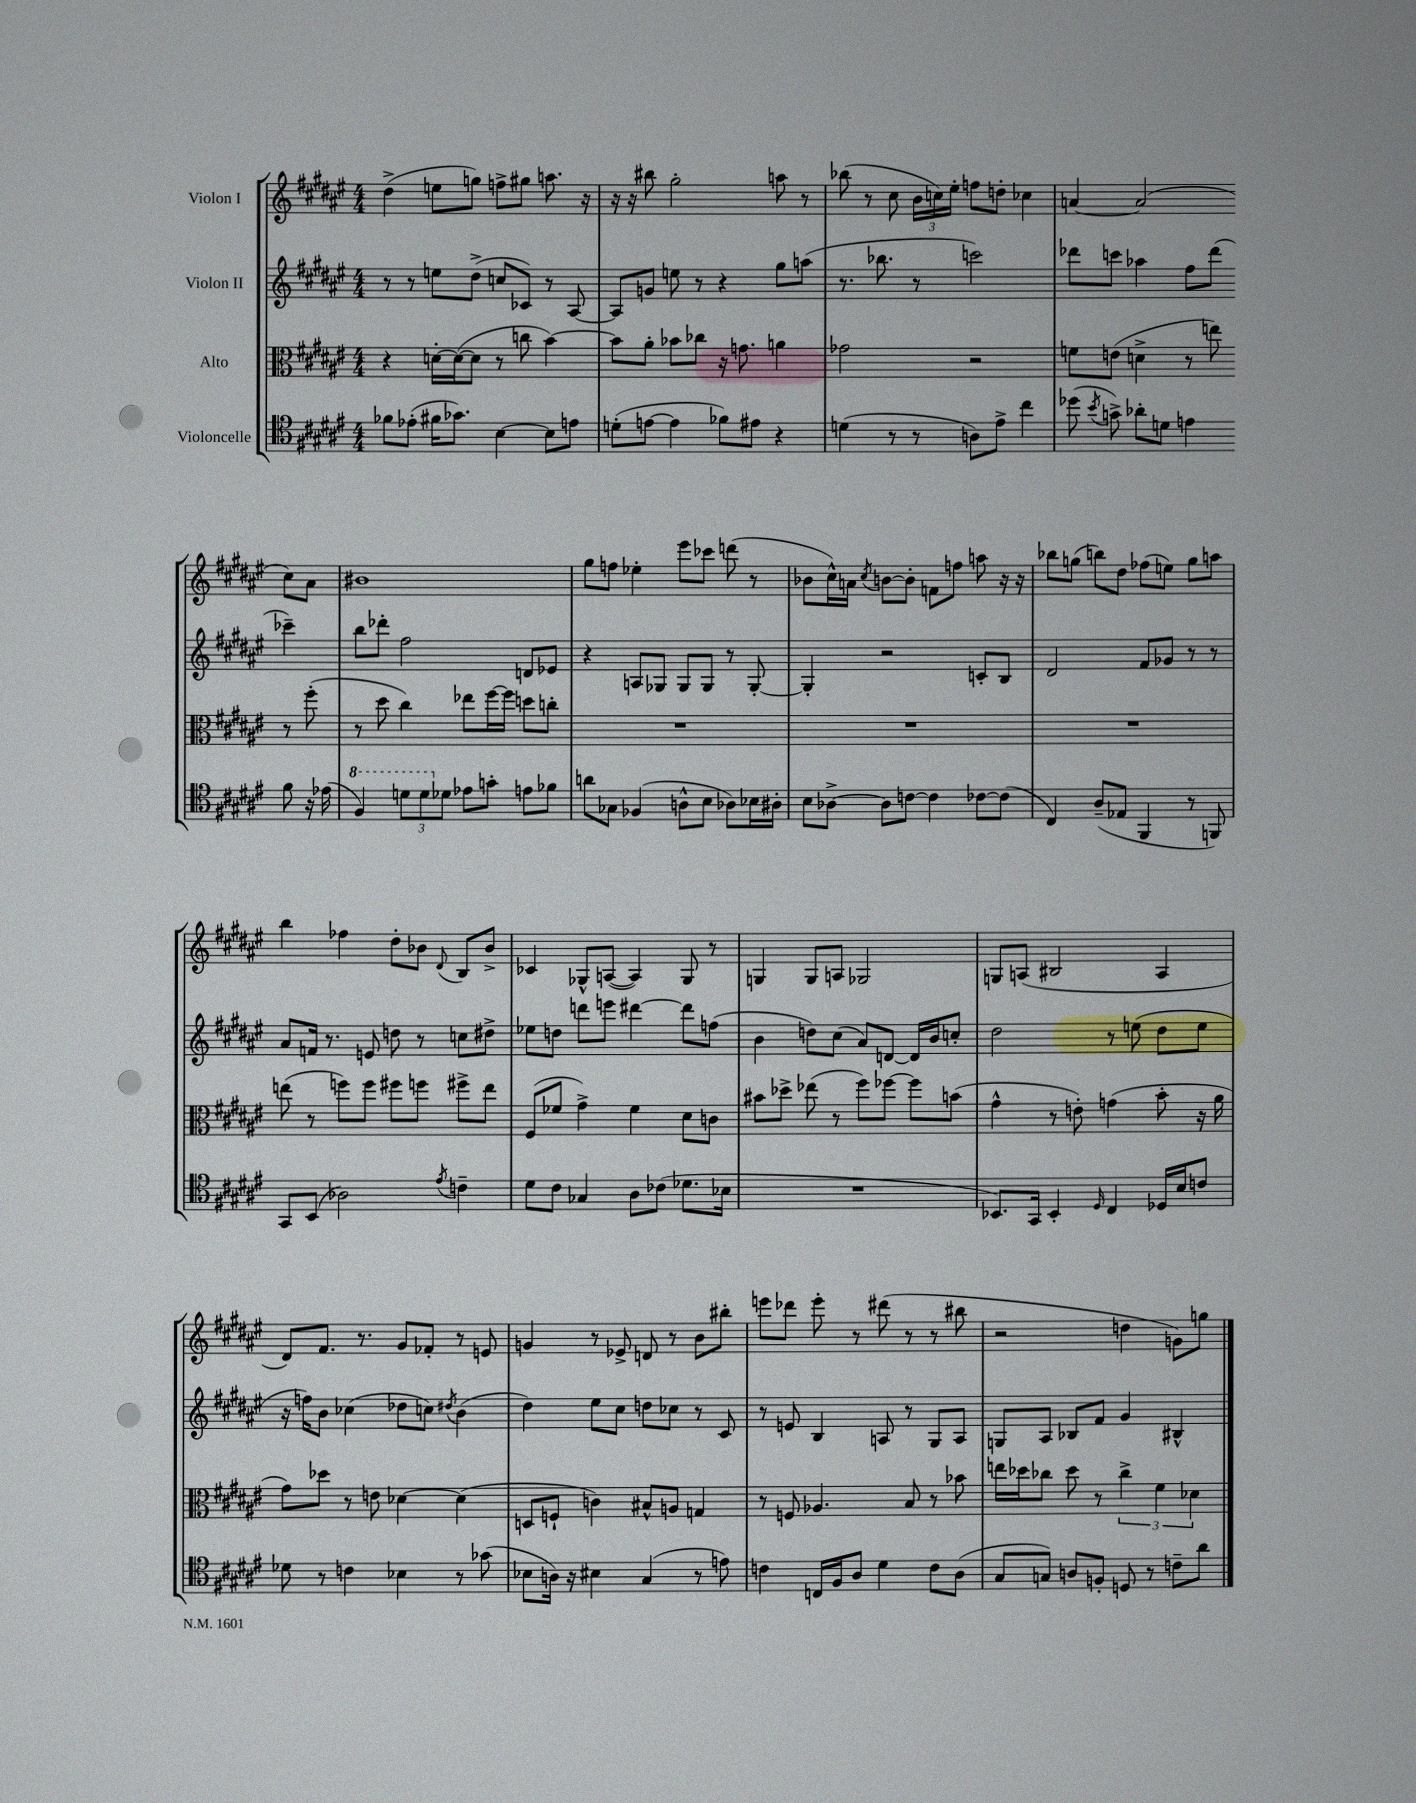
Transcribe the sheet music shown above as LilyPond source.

<<
\new StaffGroup <<
\new Staff = "s0" \with { instrumentName = "Violon I" } {
    \clef treble \key fis \major \numericTimeSignature \time 4/4
    \autoBeamOff dis''4->( e''8[ g''8]) f''8[-> gis''8] a''8. r16 |
    r16 r16 bis''8 gis''2-. a''8 r8 |
    bes''8( r8 cis''8 \tuplet 3/2 { b'16[ c''16) eis''16]-. } f''8[ d''8]-. ces''4 |
    a'4~ a'2( cis''8[) a'8] |
    bis'1 |
    gis''8[ f''8] ees''4-. eis'''8[ ces'''8] d'''8( r8 |
    bes'8[ cis''16-^) a'16] \acciaccatura { cis''8 } b'8[~ b'8]-. f'8[ f''8] a''8 r16 r16 |
    bes''8[ g''8]( b''8[) dis''8] fes''8[( e''8]) g''8[ a''8] |
    b''4 fes''4 dis''8[-. bes'8] \appoggiatura { dis'8 } b8[ bes'8]-> |
    ces'4 ges8[-^ a8]~( a4) ges8 r8 |
    g4 g8[ a8] ges2 |
    g8[ a8]( bis2 a4 |
    dis'8[) fis'8.] r8. gis'8[ fes'8]-. r8 e'8 |
    g'4 r8 ees'8-> d'8 r8 b'8[ bis''8]-. |
    e'''8[ des'''8] e'''8-. r8 dis'''8( r8 r8 bis''8 |
    r2 d''4 g'8[) g''8] \bar "|." |
}
\new Staff = "s1" \with { instrumentName = "Violon II" } {
    \clef treble \key fis \major \numericTimeSignature \time 4/4
    \autoBeamOff r8 r8 e''8[ dis''8]->( c''8[ ces'8]) r8 ais8~ |
    ais8[ g'8] e''8 r8 r4 gis''8[ a''8]( |
    r8. bes''8. r8 c'''2) |
    des'''8[ c'''8] aes''4 fis''8[ des'''8]( ces'''4--) |
    b''8[ des'''8]-. fis''2 d'8[ ees'8] |
    r4 a8[ ges8] ges8[ ges8] r8 ges8~-. |
    ges4-. r2 c'8[-. b8] |
    dis'2 fis'8[ ges'8] r8 r8 |
    ais'8[ f'16] r8. e'8 d''8 r8 c''8[ dis''8]-> |
    ees''8[ d''8] d'''8[ e'''8] dis'''4~ dis'''8[ f''8]( |
    b'4 d''8[) cis''8]( ais'8[) d'8]~ d'16[ b'16 c''8]-. |
    dis''2 r8 e''8( dis''8[ e''8] |
    r16 f''16[) b'8] ces''4( des''8[ c''8]) \acciaccatura { dis''8 } b'4( |
    dis''4) eis''8[ cis''8] d''8[ ces''8] r8 cis'8 |
    r8 e'8 b4 a8 r8 gis8[ a8] |
    g8[ ais8] bes8[ fis'8] gis'4 bis4-^ \bar "|." |
}
\new Staff = "s2" \with { instrumentName = "Alto" } {
    \clef alto \key fis \major \numericTimeSignature \time 4/4
    \autoBeamOff r4 d'16[~-. d'16~( d'8] r8 c''8 b'4~) |
    b'8[ ais'8]-. bes'8[ ces''8] r16 g'8. a'4 |
    ges'2 r2 |
    f'8[ e'8]( d'4-> r8 e''8) r8 fis''8-.( |
    r8 dis''8 cis''4) ees''8[ fis''16~ fis''16] d''8[ c''8]-. |
    R1 |
    R1 |
    R1 |
    e''8( r8 f''8[) f''8] fis''8[ f''8] fis''8[-> e''8] |
    fis8[( fes'8] gis'4->) fes'4 dis'8[ c'8] |
    bis'8[ des''8]-> ees''8( r8 fis''8[) fes''8]~ fes''8[ b'8]( |
    gis'4-^ r8 e'8-.) g'4( b'8-. r16 ais'16 |
    gis'8[) des''8] r8 e'8 des'4~ des'4( |
    d8[ f8]-! c'4) bis8[-^ a8] g4 |
    r8 f8 aes4. b8 r8 bes'8 |
    e''16[ des''16 ces''8] des''8 r8 \tuplet 3/2 { ces''4-> fis'4 des'4 } \bar "|." |
}
\new Staff = "s3" \with { instrumentName = "Violoncelle" } {
    \clef tenor \key fis \major \numericTimeSignature \time 4/4
    \autoBeamOff fes'8[ ees'8]-.( fis'16[ ges'8.]) b4~ b8[ e'8] |
    d'8[-.( e'8]~ e'4 fes'8[) eis'8] r4 |
    d'4( r8 r8 a8[) eis'8]-> cis''4 |
    des''8( \acciaccatura { b'8 } g'8->) aes'8[-. d'8] e'4 fis'8 r16 ees'16( |
    \ottava #1 fis'4) \tuplet 3/2 { d''8[ d''8 \ottava #0 des'8] } ees'8[ g'8]-. e'8[ fes'8] |
    a'8[ ges8] fes4( a8[-^ b8] aes8[) bes16 ais16]-. |
    b8[ aes8]~-> aes8[ c'8]~ c'4 ces'8[~ ces'8]( |
    cis4) ais8[--( ees8] fis,4 r8 f,8) |
    gis,8[ b,8]( aes2) \acciaccatura { eis'8 } c'4-- |
    dis'8[ cis'8] ges4 ais8[ ces'8]( des'8.[ bes16] |
    R1 |
    bes,8.[) gis,16] bes,4-. \grace { dis16 } cis4 des16[ b16 c'8] |
    des'8 r8 c'4 bes4 r8 ges'8( |
    bes8[ a16]) r16 bis4 gis4( r8 e'8) |
    c'4 c16[ fis16 ais8] dis'4 c'8[ ais8]( |
    gis8[ g8]) a8[ f8]-. d8 r8 c'8[-- ais'8] \bar "|." |
}
>>
>>
\layout { \context { \Score \remove "Bar_number_engraver" } }
